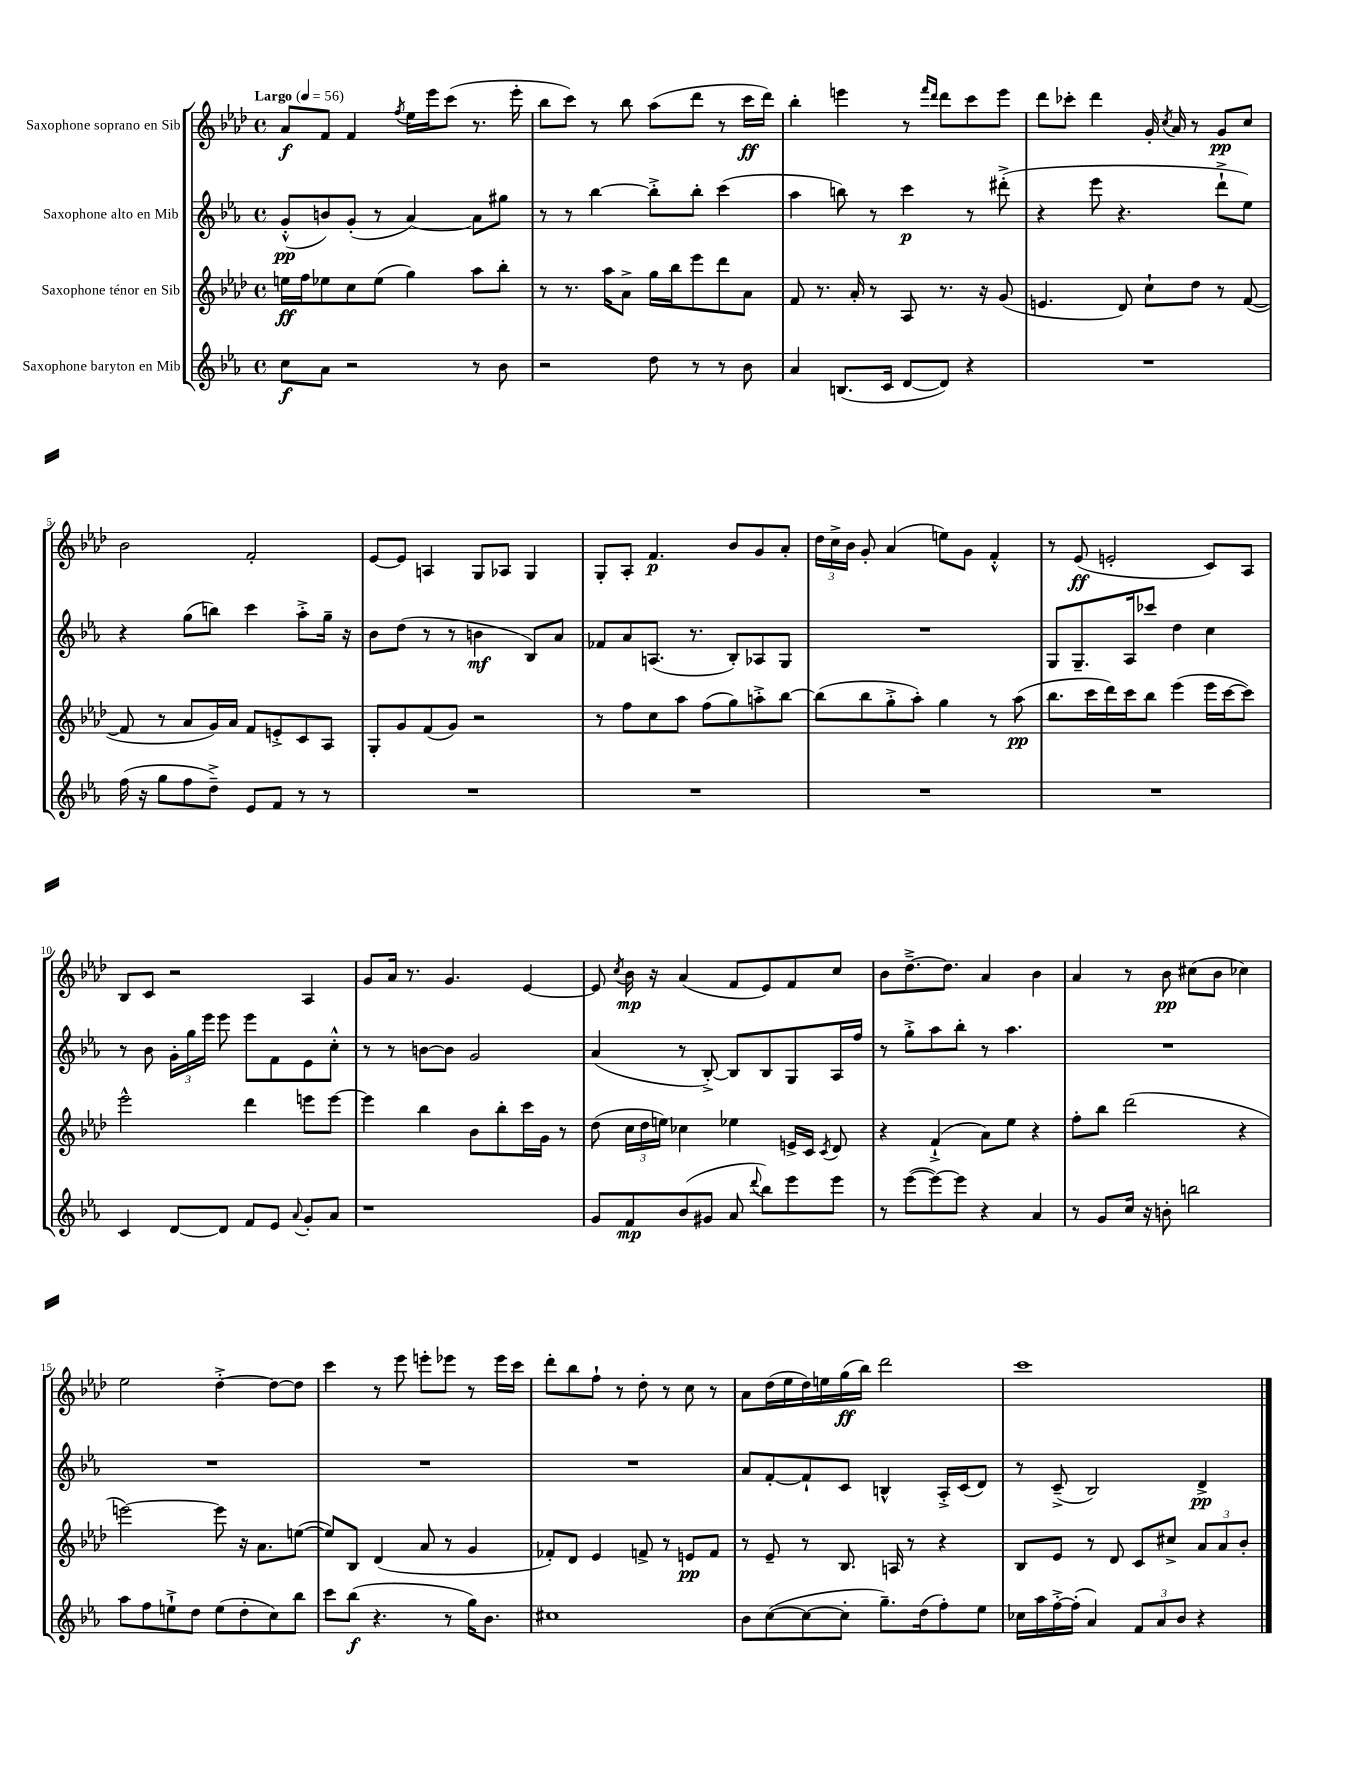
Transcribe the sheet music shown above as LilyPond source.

<<
\new StaffGroup <<
\new Staff = "s0" \with { instrumentName = "Saxophone soprano en Sib" } {
    \clef treble \key aes \major \defaultTimeSignature \time 4/4 \tempo "Largo" 4 = 56
    \autoBeamOff aes'8[\f f'8] f'4 \acciaccatura { f''8 } ees''16[ ees'''16 c'''8]( r8. ees'''16-. |
    bes''8[ c'''8]) r8 bes''8 aes''8[( des'''8] r8 c'''16[\ff des'''16]) |
    bes''4-. e'''4 r8 \grace { f'''16[ des'''16] } des'''8[ c'''8 e'''8] |
    des'''8[ ces'''8]-. des'''4 g'16-. \acciaccatura { c''8 } aes'16 r8 g'8[\pp c''8] |
    bes'2 f'2-. |
    ees'8[~ ees'8] a4 g8[ aes8] g4 |
    g8[-. aes8]-. f'4.\p bes'8[ g'8 aes'8]-. |
    \tuplet 3/2 { des''16[ c''16-> bes'16] } g'8-. aes'4( e''8[) g'8] f'4-.-^ |
    r8 ees'8\ff( e'2-. c'8[) aes8] |
    bes8[ c'8] r2 aes4 |
    g'8[ aes'16] r8. g'4. ees'4~ |
    ees'8 \acciaccatura { c''8 } bes'16\mp r16 aes'4( f'8[ ees'8) f'8 c''8] |
    bes'8[ des''8.~---> des''8.] aes'4 bes'4 |
    aes'4 r8 bes'8\pp cis''8[( bes'8] ces''4) |
    ees''2 des''4~-.-> des''8[~ des''8] |
    c'''4 r8 ees'''8 e'''8[-. ees'''8] r8 ees'''16[ c'''16] |
    des'''8[-. bes''8 f''8]-! r8 des''8-. r8 c''8 r8 |
    aes'8[ des''16( ees''16 des''16) e''16 g''16\ff( bes''16]) des'''2 |
    c'''1 \bar "|." |
}
\new Staff = "s1" \with { instrumentName = "Saxophone alto en Mib" } {
    \clef treble \key ees \major \defaultTimeSignature \time 4/4
    \autoBeamOff g'8[-.-^\pp( b'8) g'8]-.( r8 aes'4~) aes'8[ gis''8] |
    r8 r8 bes''4~ bes''8[-.-> bes''8]-. c'''4( |
    aes''4 b''8) r8 c'''4\p r8 dis'''8-.->( |
    r4 ees'''8 r4. d'''8[-!-> ees''8]) |
    r4 g''8[( b''8]) c'''4 aes''8[-.-> g''16]-- r16 |
    bes'8[ d''8]( r8 r8 b'4\mf bes8[) aes'8] |
    fes'8[ aes'8 a8.]( r8. bes8[-.) aes8 g8] |
    R1 |
    g8[ g8.-- aes16 ces'''8] d''4 c''4 |
    r8 bes'8 \tuplet 3/2 { g'16[-. g''16 ees'''16] } ees'''8 ees'''8[ f'8 ees'8 c''8]-.-^ |
    r8 r8 b'8[~ b'8] g'2 |
    aes'4( r8 bes8~-.->) bes8[ bes8 g8 aes16 f''16] |
    r8 g''8[-.-> aes''8 bes''8]-. r8 aes''4. |
    R1 |
    R1 |
    R1 |
    R1 |
    aes'8[ f'8~-. f'8-! c'8] b4-^ aes16[-.-> c'16( d'8]) |
    r8 c'8--->( bes2) d'4->\pp \bar "|." |
}
\new Staff = "s2" \with { instrumentName = "Saxophone ténor en Sib" } {
    \clef treble \key aes \major \defaultTimeSignature \time 4/4
    \autoBeamOff e''16[\ff f''16 ees''8 c''8 ees''8]( g''4) aes''8[ bes''8]-. |
    r8 r8. aes''16[ aes'8]-> g''16[ bes''16 ees'''8 des'''8 aes'8] |
    f'8 r8. aes'16-. r8 aes8 r8. r16 g'8( |
    e'4. des'8) c''8[-! des''8] r8 f'8~( |
    f'8 r8 aes'8[ g'16) aes'16] f'8[ e'8-.-> c'8 aes8] |
    g8[-. g'8 f'8( g'8]) r2 |
    r8 f''8[ c''8 aes''8] f''8[( g''8) a''8-.-> bes''8]~ |
    bes''8[( bes''8 g''8-.-> aes''8]-.) g''4 r8 aes''8\pp( |
    bes''8.[ c'''16 des'''16) c'''16 bes''8] ees'''4( ees'''16[ c'''16~ c'''8]) |
    ees'''2-^ des'''4 e'''8[ e'''8]~ |
    e'''4 bes''4 bes'8[ bes''8-. c'''16 g'16] r8 |
    des''8( \tuplet 3/2 { c''16[ des''16 e''16]) } ces''4 ees''4 e'16[-> c'16] \acciaccatura { c'8 } des'8 |
    r4 f'4-!->( aes'8[) ees''8] r4 |
    f''8[-. bes''8] des'''2( r4 |
    e'''2~) e'''8 r16 aes'8.[ e''8]~( |
    e''8[) bes8] des'4( aes'8 r8 g'4 |
    fes'8[-.) des'8] ees'4 f'8-> r8 e'8[\pp f'8] |
    r8 ees'8-- r8 bes8. a16 r8 r4 |
    bes8[ ees'8] r8 des'8 c'8[ cis''8]-> \tuplet 3/2 { aes'8[ aes'8 bes'8]-. } \bar "|." |
}
\new Staff = "s3" \with { instrumentName = "Saxophone baryton en Mib" } {
    \clef treble \key ees \major \defaultTimeSignature \time 4/4
    \autoBeamOff c''8[\f aes'8] r2 r8 bes'8 |
    r2 d''8 r8 r8 bes'8 |
    aes'4 b8.[( c'16] d'8[~ d'8]) r4 |
    R1 |
    f''16( r16 g''8[ f''8 d''8]--->) ees'8[ f'8] r8 r8 |
    R1 |
    R1 |
    R1 |
    R1 |
    c'4 d'8[~ d'8] f'8[ ees'8] \appoggiatura { aes'8 } g'8[-. aes'8] |
    r1 |
    g'8[ f'8\mp bes'8( gis'8] aes'8 \appoggiatura { d'''8 } bes''8[) ees'''8 ees'''8] |
    r8 ees'''8[~( ees'''8~) ees'''8] r4 aes'4 |
    r8 g'8[ c''16] r16 b'8-. b''2 |
    aes''8[ f''8 e''8-!-> d''8] e''8[( d''8-. c''8) bes''8] |
    c'''8[ bes''8]\f( r4. r8 g''16[) bes'8.] |
    cis''1 |
    bes'8[ c''8~( c''8~ c''8]-. g''8.[--) d''16( f''8-.) ees''8] |
    ces''16[ aes''16 f''16~-.-> f''16]-.( aes'4) \tuplet 3/2 { f'8[ aes'8 bes'8] } r4 \bar "|." |
}
>>
>>
